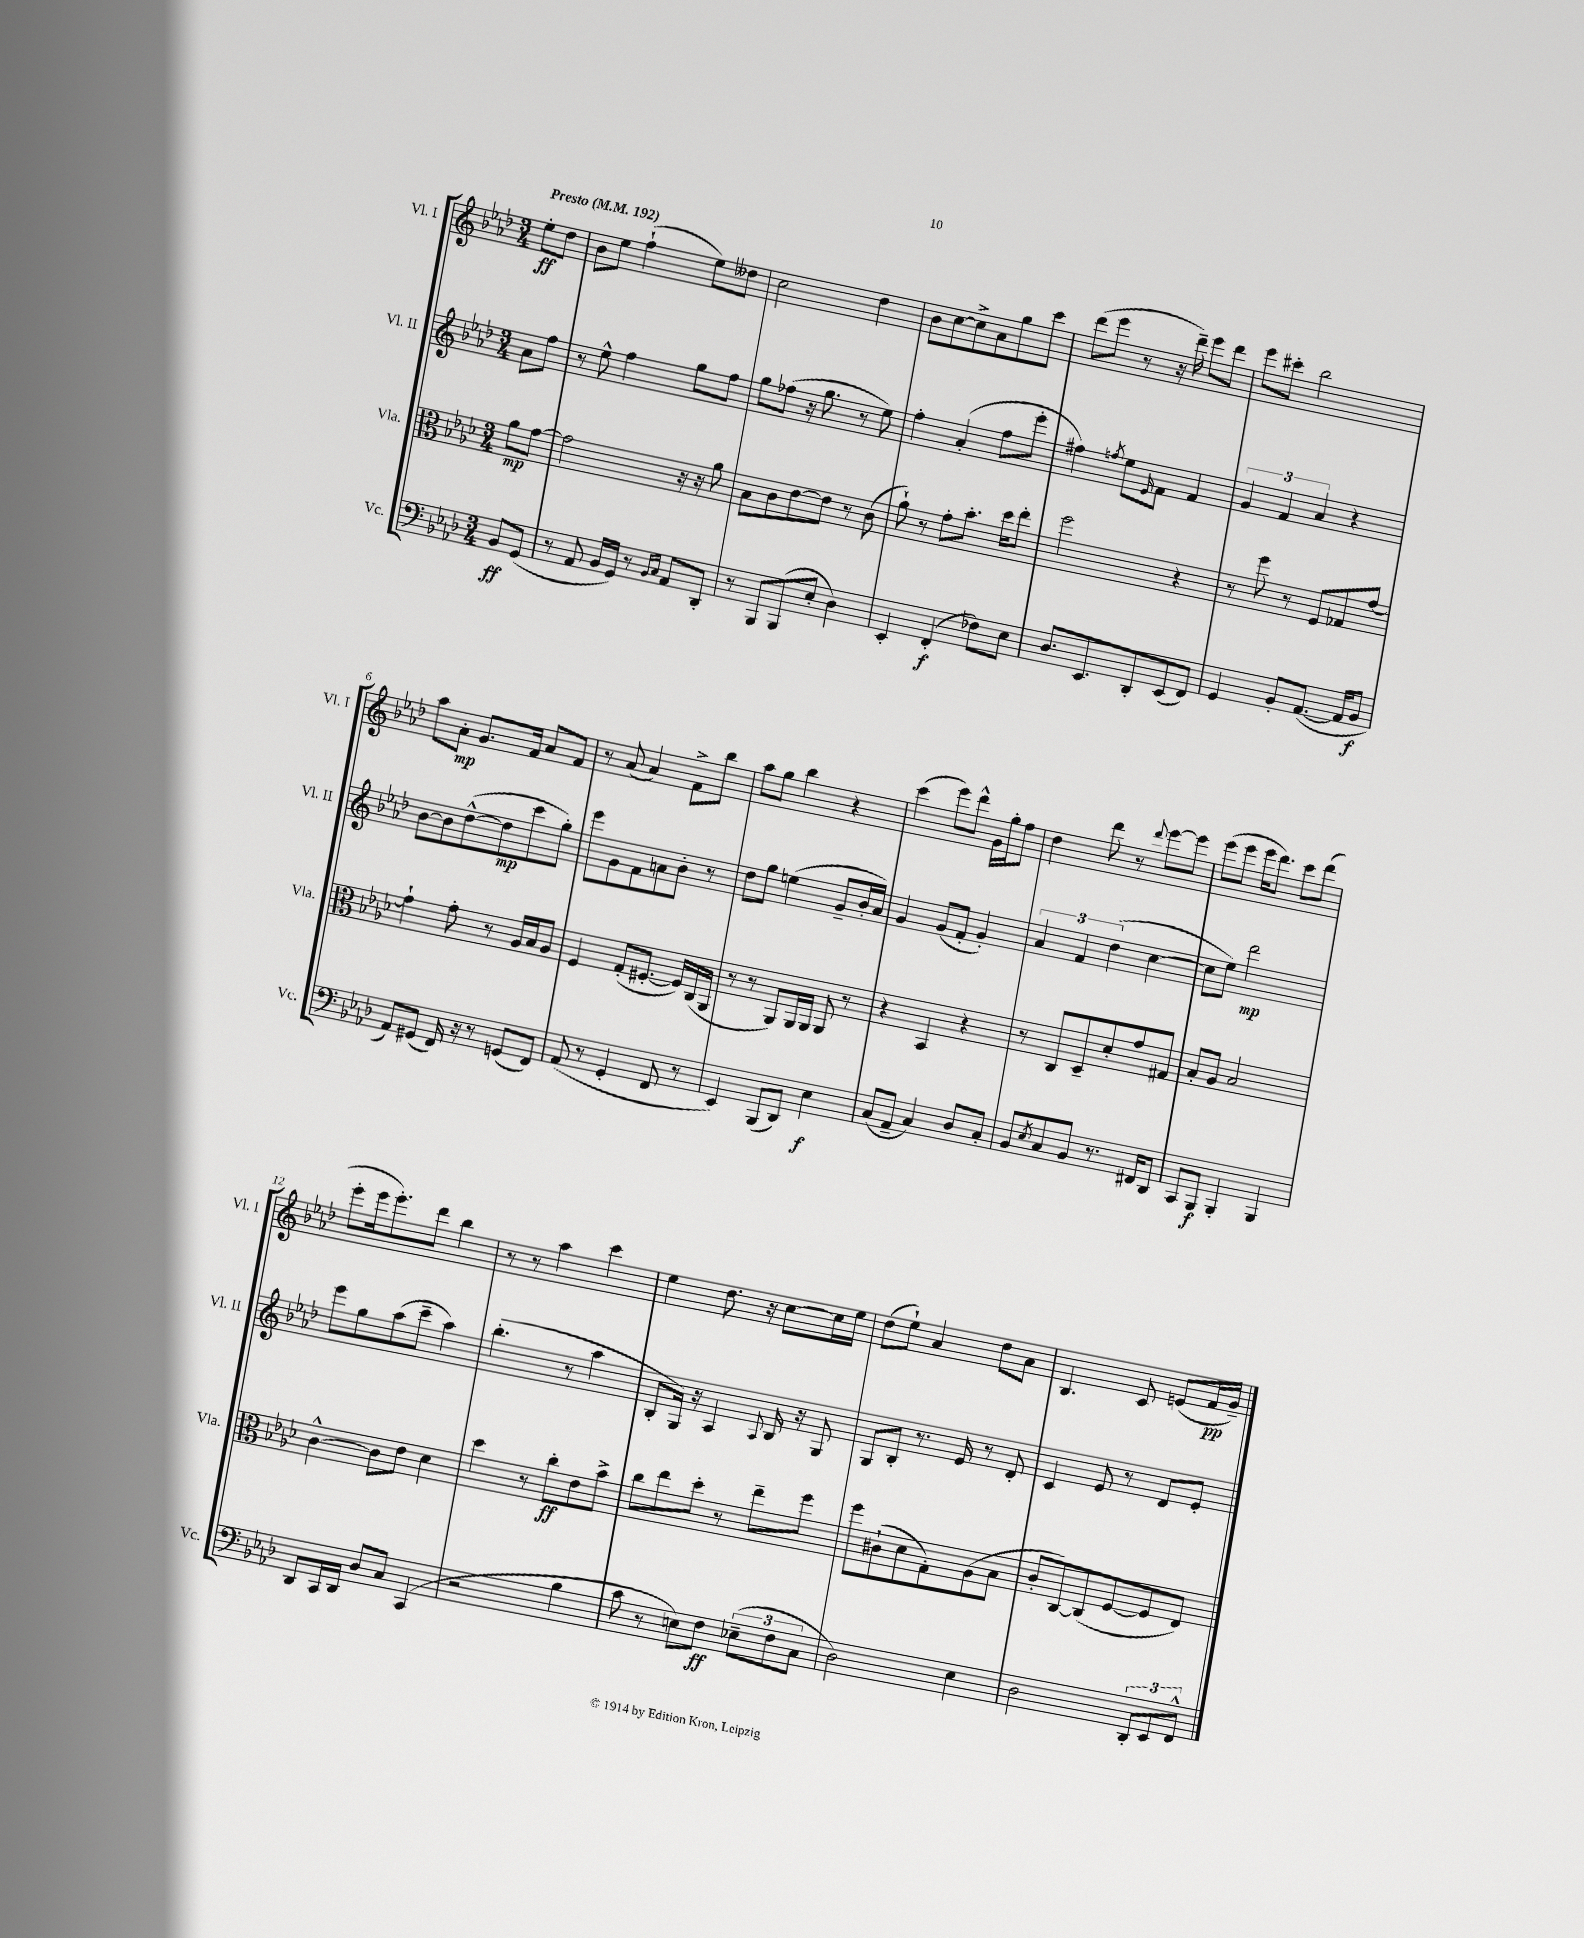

**kern	**dynam	**kern	**dynam	**kern	**dynam	**kern	**dynam
*part4	*part4	*part3	*part3	*part2	*part2	*part1	*part1
*staff4	*staff4	*staff3	*staff3	*staff2	*staff2	*staff1	*staff1
*I"Vc.	*	*I"Vla.	*	*I"Vl. II	*	*I"Vl. I	*
*I'Vc.	*	*I'Vla.	*	*I'Vl. II	*	*I'Vl. I	*
*clefF4	*	*clefC3	*	*clefG2	*	*clefG2	*
*k[b-e-a-d-]	*	*k[b-e-a-d-]	*	*k[b-e-a-d-]	*	*k[b-e-a-d-]	*
*M3/4	*	*M3/4	*	*M3/4	*	*M3/4	*
*MM192	*	*MM192	*	*MM192	*	*MM192	*
=	=	=	=	=	=	=	=
!	!	!	!	!	!	!LO:TX:a:B:t=Presto	!
8BB-/L	ff	8a-\L	mp	8a-\L	.	8ee-'\L	ff
(8GG/J	.	[8g\J	.	8ff\J	.	8dd-\J	.
=1	=1	=1	=1	=1	=1	=1	=1
8r	.	2g\]	.	8r	.	8b-\L	.
8AA-/	.	.	.	8ee-^^\	.	8ee-\J	.
16BB-/LL	.	.	.	4ff\	.	(4ff`\	.
16GG/JJ)	.	.	.	.	.	.	.
8r	.	.	.	.	.	.	.
16qqBB-/LL	.	.	.	.	.	.	.
16qqC/JJ	.	.	.	.	.	.	.
8AA-/L	.	16r	.	8gg\L	.	8ee-\L)	.
.	.	16r	.	.	.	.	.
8DD-'/J	.	8a-\	.	8ff\J	.	8dd--X\J	.
=2	=2	=2	=2	=2	=2	=2	=2
8r	.	8B-\L	.	8gg\L	.	2cc\	.
8BBB-/L	.	8c\	.	(8ff-X\J	.	.	.
(8BBB-/	.	[8e-\	.	16r	.	.	.
.	.	.	.	8.gg\	.	.	.
8E-'/J	.	8e-\J]	.	.	.	.	.
4D-\)	.	8r	.	8r	.	4dd-\	.
.	.	(8c\	.	8ee-\)	.	.	.
=3	=3	=3	=3	=3	=3	=3	=3
4EE-'/	.	8a-`\)	.	4ff'\	.	8b-\L	.
.	.	8r	.	.	.	[8cc\	.
(4FF'/	f	8g'\L	.	(4a-'/	.	8cc^\]	.
.	.	8.b-'\J	.	.	.	8a-\	.
8F-X\L)	.	.	.	8ff\L	.	8gg\	.
.	.	16dd-\KL	.	.	.	.	.
8E-\J	.	8ee-'\J	.	8eee-'\J	.	8ccc\J	.
=4	=4	=4	=4	=4	=4	=4	=4
8.D-/L	.	2ff\	.	4ff#X\)	.	(8ddd-\L	.
.	.	.	.	.	.	8eee-\J	.
8.EE-/	.	.	.	.	.	.	.
.	.	.	.	8qffn/	.	.	.
.	.	.	.	8ee-\L	.	8r	.
.	.	.	.	16qqe-/	.	.	.
8DD-'/	.	.	.	8f\J	.	16r	.
.	.	.	.	.	.	16ddd-~\)	.
(8EE-/	.	4r	.	4f/	.	8eee-\L	.
8FF/J)	.	.	.	.	.	8ddd-\J	.
=5	=5	=5	=5	=5	=5	=5	=5
4GG/	.	8r	.	6g/	.	8eee-\L	.
.	.	8ff\	.	.	.	8ccc#X'\J	.
.	.	.	.	6f/	.	.	.
8BB-'/L	.	8r	.	.	.	2bb-\	.
.	.	.	.	6a-/	.	.	.
([8.AA-/J	.	8F/L	.	.	.	.	.
.	.	8G-X/	.	4r	.	.	.
16AA-/KL]	.	.	.	.	.	.	.
8BB-/J	f	[8g/J	.	.	.	.	.
!!LO:LB:g=z
=6	=6	=6	=6	=6	=6	=6	=6
8AA-/L)	.	4g`\]	.	[8b-\L	.	8aa-\L	.
(8GG#X/J	.	.	.	8b-\]	.	8a-'\J	mp
16FF/)	.	8g'\	.	([8dd-^^\	.	8.g/L	.
16r	.	.	.	.	.	.	.
8r	.	8r	.	8dd-\]	mp	.	.
.	.	.	.	.	.	16f/Jk	.
(8GGn/L	.	16A-/LL	.	8ccc\	.	8a-/L	.
.	.	16B-/J	.	.	.	.	.
8FF/J)	.	8A-/J	.	8gg'\J)	.	8f/J	.
=7	=7	=7	=7	=7	=7	=7	=7
(8AA-/	.	4F/	.	8eee-\L	.	8r	.
8r	.	.	.	8g\	.	(8a-/	.
4GG'/	.	(8G'/L	.	8f\	.	4a-/)	.
.	.	[8.F#X'/J	.	8an\	.	.	.
8FF/	.	.	.	8b-'\J	.	8f^\L	.
.	.	16F#/LL])	.	.	.	.	.
8r	.	(16C/	.	8r	.	8bb-\J	.
.	.	16AA-/JJ	.	.	.	.	.
=8	=8	=8	=8	=8	=8	=8	=8
4EE-/)	.	8r	.	8dd-\L	.	8aa-\L	.
.	.	8r	.	8gg\J	.	8gg\J	.
(8BBB-/L	.	8AA-/L)	.	(4een\	.	4bb-\	.
8DD-/J)	.	16AA-/L	.	.	.	.	.
.	.	16AA-/JJ	.	.	.	.	.
4E-\	f	8AA-/	.	8g~/L	.	4r	.
.	.	8r	.	16b-'/L	.	.	.
.	.	.	.	16a-/JJ)	.	.	.
=9	=9	=9	=9	=9	=9	=9	=9
(8C/L	.	4r	.	4g/	.	(4ccc\	.
8AA-~/J	.	.	.	.	.	.	.
4C/)	.	4BB-/	.	(8g/L	.	8eee-\L)	.
.	.	.	.	8f'/J	.	8ddd-^^\J	.
8D-/L	.	4r	.	4g'/)	.	16g\LL	.
.	.	.	.	.	.	16gg'\J	.
8C'/J	.	.	.	.	.	8ff\J	.
=10	=10	=10	=10	=10	=10	=10	=10
8BB-/L	.	8r	.	6a-/	.	4dd-\	.
8qE-/	.	.	.	.	.	.	.
8C/	.	8C/L	.	.	.	.	.
.	.	.	.	6f/	.	.	.
8BB-/J	.	8D-~/	.	.	.	8ddd-\	.
.	.	.	.	(6dd-\	.	.	.
8.r	.	8d-'/	.	.	.	8r	.
.	.	.	.	.	.	8qqddd-/	.
.	.	8g/	.	[4cc\	.	[8eee-\L	.
16FF#X/KL	.	.	.	.	.	.	.
8DD-/J	.	8G#X/J	.	.	.	8eee-\J]	.
=11	=11	=11	=11	=11	=11	=11	=11
8CC/L	.	8B-'/L	.	8cc\L]	.	(8eee-\L	.
8BBB-/J	f	8A-/J	.	8ee-\J)	.	8eee-\J	.
4BBB-'/	.	2B-/	.	2ddd-\	mp	16eee-\KL	.
.	.	.	.	.	.	8.ddd-\J)	.
4BBB-/	.	.	.	.	.	8ccc\L	.
.	.	.	.	.	.	(8ddd-\J	.
!!LO:LB:g=z
=12	=12	=12	=12	=12	=12	=12	=12
8DD-/L	.	[4c^^\	.	8eee-\L	.	8eee-'\L	.
16CC/L	.	.	.	8gg\	.	16eee-\k	.
16DD-/JJ	.	.	.	.	.	8.eee-'\)	.
8D-/L	.	8c\L]	.	(8aa-\	.	.	.
8C/J	.	8e-\J	.	8ccc~\J	.	8ddd-\J	.
(4CC/	.	4d-\	.	4aa-\)	.	4bb-\	.
=13	=13	=13	=13	=13	=13	=13	=13
2r	.	4dd-\	.	(4.bb-'\	.	8r	.
.	.	.	.	.	.	8r	.
.	.	8r	.	.	.	4aa-\	.
.	.	8cc'\L	ff	8r	.	.	.
4B-\	.	8e-\	.	4aa-\	.	4ccc\	.
.	.	8b-^\J	.	.	.	.	.
=14	=14	=14	=14	=14	=14	=14	=14
8c\	.	8cc\L	.	8B-'/L	.	4ee-\	.
8r	.	8ee-\	.	16G/Jk)	.	.	.
.	.	.	.	16r	.	.	.
8En\L)	.	8dd-'\J	.	4A-/	.	8.dd-\	.
8F\J	ff	8r	.	.	.	.	.
.	.	.	.	.	.	16r	.
.	.	.	.	8qqA-/	.	.	.
(12E-X~\L	.	8ee-~\L	.	16B-/	.	[8cc\L	.
.	.	.	.	16r	.	.	.
12F\	.	.	.	.	.	.	.
.	.	8ff\J	.	8G/	.	16cc\L]	.
12C\J	.	.	.	.	.	.	.
.	.	.	.	.	.	16ee-\JJ	.
=15	=15	=15	=15	=15	=15	=15	=15
2D-\)	.	8ff\L	.	8G/L	.	(8dd-\L	.
.	.	(8c#X`\	.	8B-'/J	.	8ee-`\J)	.
.	.	8d-\	.	8.r	.	4a-/	.
.	.	8G'\)	.	.	.	.	.
.	.	.	.	16e-/	.	.	.
4E-\	.	(8A-\	.	8r	.	8dd-\L	.
.	.	8B-\J	.	8d-'/	.	8a-\J	.
=16	=16	=16	=16	=16	=16	=16	=16
2D-\	.	8c'/L	.	4c/	.	4.B-/	.
.	.	[8C/)	.	.	.	.	.
.	.	(8C/]	.	8e-/	.	.	.
.	.	[8F/	.	8r	.	8c/	.
12DD-'/L	.	8F/]	.	8d-/L	.	(8en/L	.
12EE-/	.	.	.	.	.	.	.
.	.	8E-/J)	.	8e-'/J	.	16f/L	pp
12FF^^/J	.	.	.	.	.	.	.
.	.	.	.	.	.	16g~/JJ)	.
==	==	==	==	==	==	==	==
*-	*-	*-	*-	*-	*-	*-	*-
